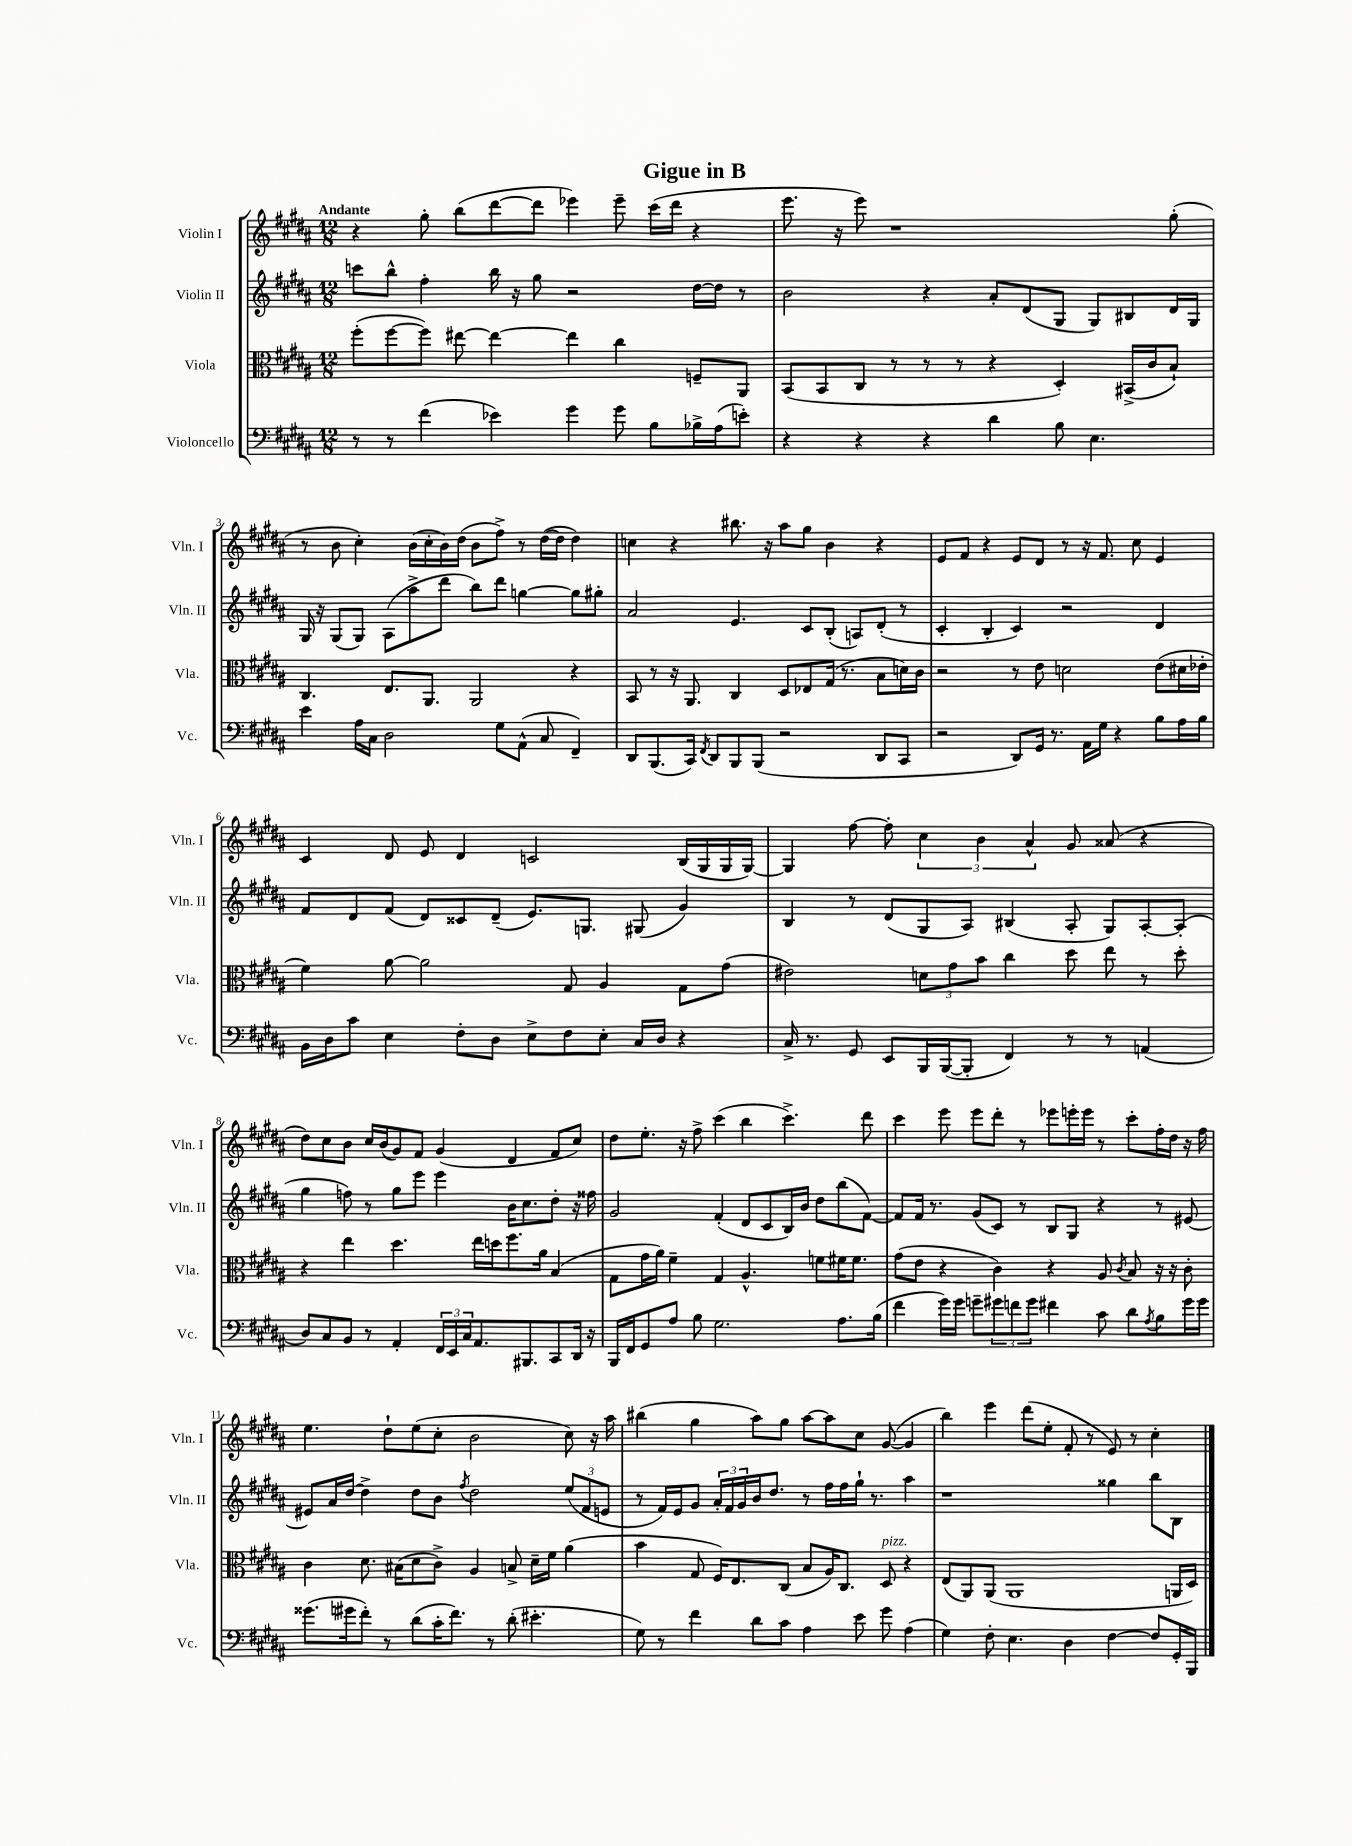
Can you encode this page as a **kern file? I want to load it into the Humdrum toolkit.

**kern	**kern	**kern	**kern
*staff4	*staff3	*staff2	*staff1
*clefF4	*clefC3	*clefG2	*clefG2
*k[f#c#g#d#a#]	*k[f#c#g#d#a#]	*k[f#c#g#d#a#]	*k[f#c#g#d#a#]
*M12/8	*M12/8	*M12/8	*M12/8
8r	(8ff#'	8ccc	4r
8r	[8ff#	8bb^^	.
(4f#	8ff#])	4ff#'	8gg#'
.	[8ee#	.	(8bb
4e-)	4ee#_	16bb	[8ddd#
.	.	16r	.
.	.	8gg#	8ddd#]
4g#	4ee#]	2r	4eee-)
8g#	4cc#	.	8eee-~
8B	.	.	(16ccc#
.	.	.	16ddd#
16B-^	8F~	[16dd#	4r
(16A#	.	16dd#]	.
8e')	8AA#	8r	.
=	=	=	=
4r	(8BB	2b	8.eee
.	8BB	.	.
.	.	.	16r
4r	8C#	.	8eee)
.	8r	.	1r
4r	8r	4r	.
.	8r	.	.
4d#	4r	8a#'	.
.	.	(8d#	.
8B	4D#')	8G#	.
4.E	.	8G#)	.
.	(16BB#^	8B#	.
.	16c#	.	.
.	8B`)	16d#	(8gg#'
.	.	16G#	.
=	=	=	=
4e	4.C#	16G#	8r
.	.	16r	.
.	.	(8G#	8b
16A#	.	8G#)	4cc#')
16C#	.	.	.
2D#	8.E	(8A#	.
.	.	8aa#^	(16b
.	8.AA#	.	16cc#'
.	.	8ddd#	16b)
.	.	.	(16dd#
.	2AA#	8bb)	8b
8G#	.	8ddd#	8ff#^)
(8AA#^^	.	[4gg	8r
8C#	.	.	([16dd#
.	.	.	16dd#]
4FF#~)	4r	8gg]	4dd#)
.	.	8gg#'	.
=	=	=	=
8DD#	8BB	2a#	4cc
(8.BBB	8r	.	.
.	16r	.	4r
16CC#)	8.AA#	.	.
8qFF#	.	.	.
8DD#	.	.	.
8BBB	4C#	4.e	8.bb#
(8BBB	.	.	.
.	.	.	16r
2r	8D#	.	8aa#
.	8E-	8c#	8gg#
.	(16G#	(8B'	4b
.	8.r	.	.
.	.	8A)	.
8DD#	8B	(8d#'	4r
8CC#	16d)	8r	.
.	16c#	.	.
=	=	=	=
2r	2r	4c#'	8e
.	.	.	8f#
.	.	4B'	4r
8DD#)	8r	4c#)	8e
16GG#	8e	.	8d#
8.r	.	.	.
.	2d	2r	8r
16AA#	.	.	16r
16G#	.	.	8.f#
4r	.	.	.
.	.	.	8cc#
8B	(8e	4d#	4e
16A#	16d#	.	.
16B	16e-'	.	.
=	=	=	=
16BB	4f#)	8f#	4c#
16D#	.	.	.
8c#	.	8d#	.
4E	[8a#	(8f#	8d#
.	2a#]	8d#)	8e
8F#'	.	8c##	4d#
8D#	.	(8d#~	.
8E^	.	8.e)	2c
8F#	8G#	.	.
.	.	8.G	.
8E'	4A#	.	.
16C#	.	(8G#	.
16D#	.	.	.
4r	8G#	4g#)	(16B
.	.	.	16G#
.	(8g#	.	16G#
.	.	.	[16G#)
=	=	=	=
16C#^	2e#)	4B	4G#]
8.r	.	.	.
8GG#	.	8r	[8ff#
8EE	.	(8d#	8ff#']
16BBB	12d	8G#	6cc#
([16BBB	.	.	.
.	12g#	.	.
8BBB']	.	8A#)	.
.	12b	.	6b
4FF#)	4cc#	(4B#	.
.	.	.	6a#^^
8r	8dd#	8A#'	8g#
8r	8ee	8G#)	(8a##
(4AA	8r	[8A#'	4r
.	8dd#'	(8A#']	.
=	=	=	=
8D#)	4r	4gg#	8dd#)
8C#	.	.	8cc#
8BB	4ee	8ff)	8b
8r	.	8r	16cc#
.	.	.	(16b
4AA#'	4.dd#	8gg#	8g#)
.	.	8eee	8f#
24FF#	.	4eee	(4g#
24EE	.	.	.
24C#	.	.	.
8.AA#	16ee	.	.
.	16dd	.	.
.	8.ff#	16b	4d#
8.BBB#	.	8.cc#	.
.	16a#	.	.
8CC#	(4B	8dd#'	8f#
16DD#	.	16r	8cc#)
16r	.	16ff##	.
=	=	=	=
16BBB	8G#	2g#	8dd#
16FF#	.	.	.
8GG#	16g#	.	8.ee'
.	16a#)	.	.
8A#	4f#~	.	.
.	.	.	16r
8B	.	.	8ff#^
2.G#	4G#	(4f#'	(4ccc#
.	4.A#^^	8d#	4bb
.	.	8c#	.
.	.	16B)	4.ccc#^)
.	.	16b	.
.	8f	8dd#	.
8.A#	16f#	(8bb	.
.	8.f#	.	.
.	.	[8f#)	8ddd#
(16B	.	.	.
=	=	=	=
4f#	(8g#	8f#]	4ccc#
.	8e	16f#	.
.	.	8.r	.
16g#)	4r	.	8eee
16g#	.	.	.
8g~	.	(8g#	8eee
12g#	4c#)	8c#)	8ddd#'
12f	.	.	.
.	.	8r	8r
12g#	.	.	.
4f#	4r	8B	8eee-
.	.	8G#	16eee'
.	.	.	16eee
8c#	8A#	4r	8r
.	8qc#	.	.
8d#	8B	.	8ccc#'
8qA#	.	.	.
8B	16r	8r	16ff#'
.	16r	.	16dd#
16g#	8c#'	[8e#	16r
16g#	.	.	16ff#
=	=	=	=
(8.g##	4c#	8e#]	4.ee
.	.	16a#	.
16g#	.	[16dd#	.
8f#')	8.d#	4dd#^]	.
8r	.	.	8dd#`
.	(16B#	.	.
(8d#	8d#	8dd#	(8ee
16c#'	8c#^)	8b	8cc#'
8.f#)	.	.	.
.	.	8qff#	.
.	4A#	2dd#	2b
8r	.	.	.
(8d#'	8B^	.	.
4.e#'	16d#~	.	.
.	16f#	.	.
.	(4a#	(12ee	8cc#)
.	.	12f#	.
.	.	.	16r
.	.	12e	.
.	.	.	16aa#
=	=	=	=
8G#)	4b	8r	(4bb#
8r	.	16f#)	.
.	.	16e	.
4f#	8G#	8g#	4gg#
.	16F#)	24a#'	.
.	.	24f#	.
.	8.E	.	.
.	.	24g#	.
8d#	.	16b	8aa#)
.	.	8.dd#	.
8c#	(8C#	.	8gg#
4A#	8B	8r	[8aa#
.	16A#)	16ff#	8aa#]
.	8.C#	16ff#	.
8e	.	16gg#`	8cc#
.	.	8.r	.
8g#	8D#	.	([8g#
(4A#	4r	4aa#	4g#]
=	=	=	=
4G#)	(8E	1r	4bb)
.	8AA#)	.	.
8F#'	(8AA#	.	4eee
4.E	1AA#	.	.
.	.	.	(8ddd#
.	.	.	8ee'
4D#	.	.	8f#'
.	.	.	8r
[4F#	.	4gg##	8e)
.	.	.	8r
8F#]	.	8bb	4cc#'
16GG#'	16AA	8B	.
16BBB	16D#)	.	.
==	==	==	==
*-	*-	*-	*-
